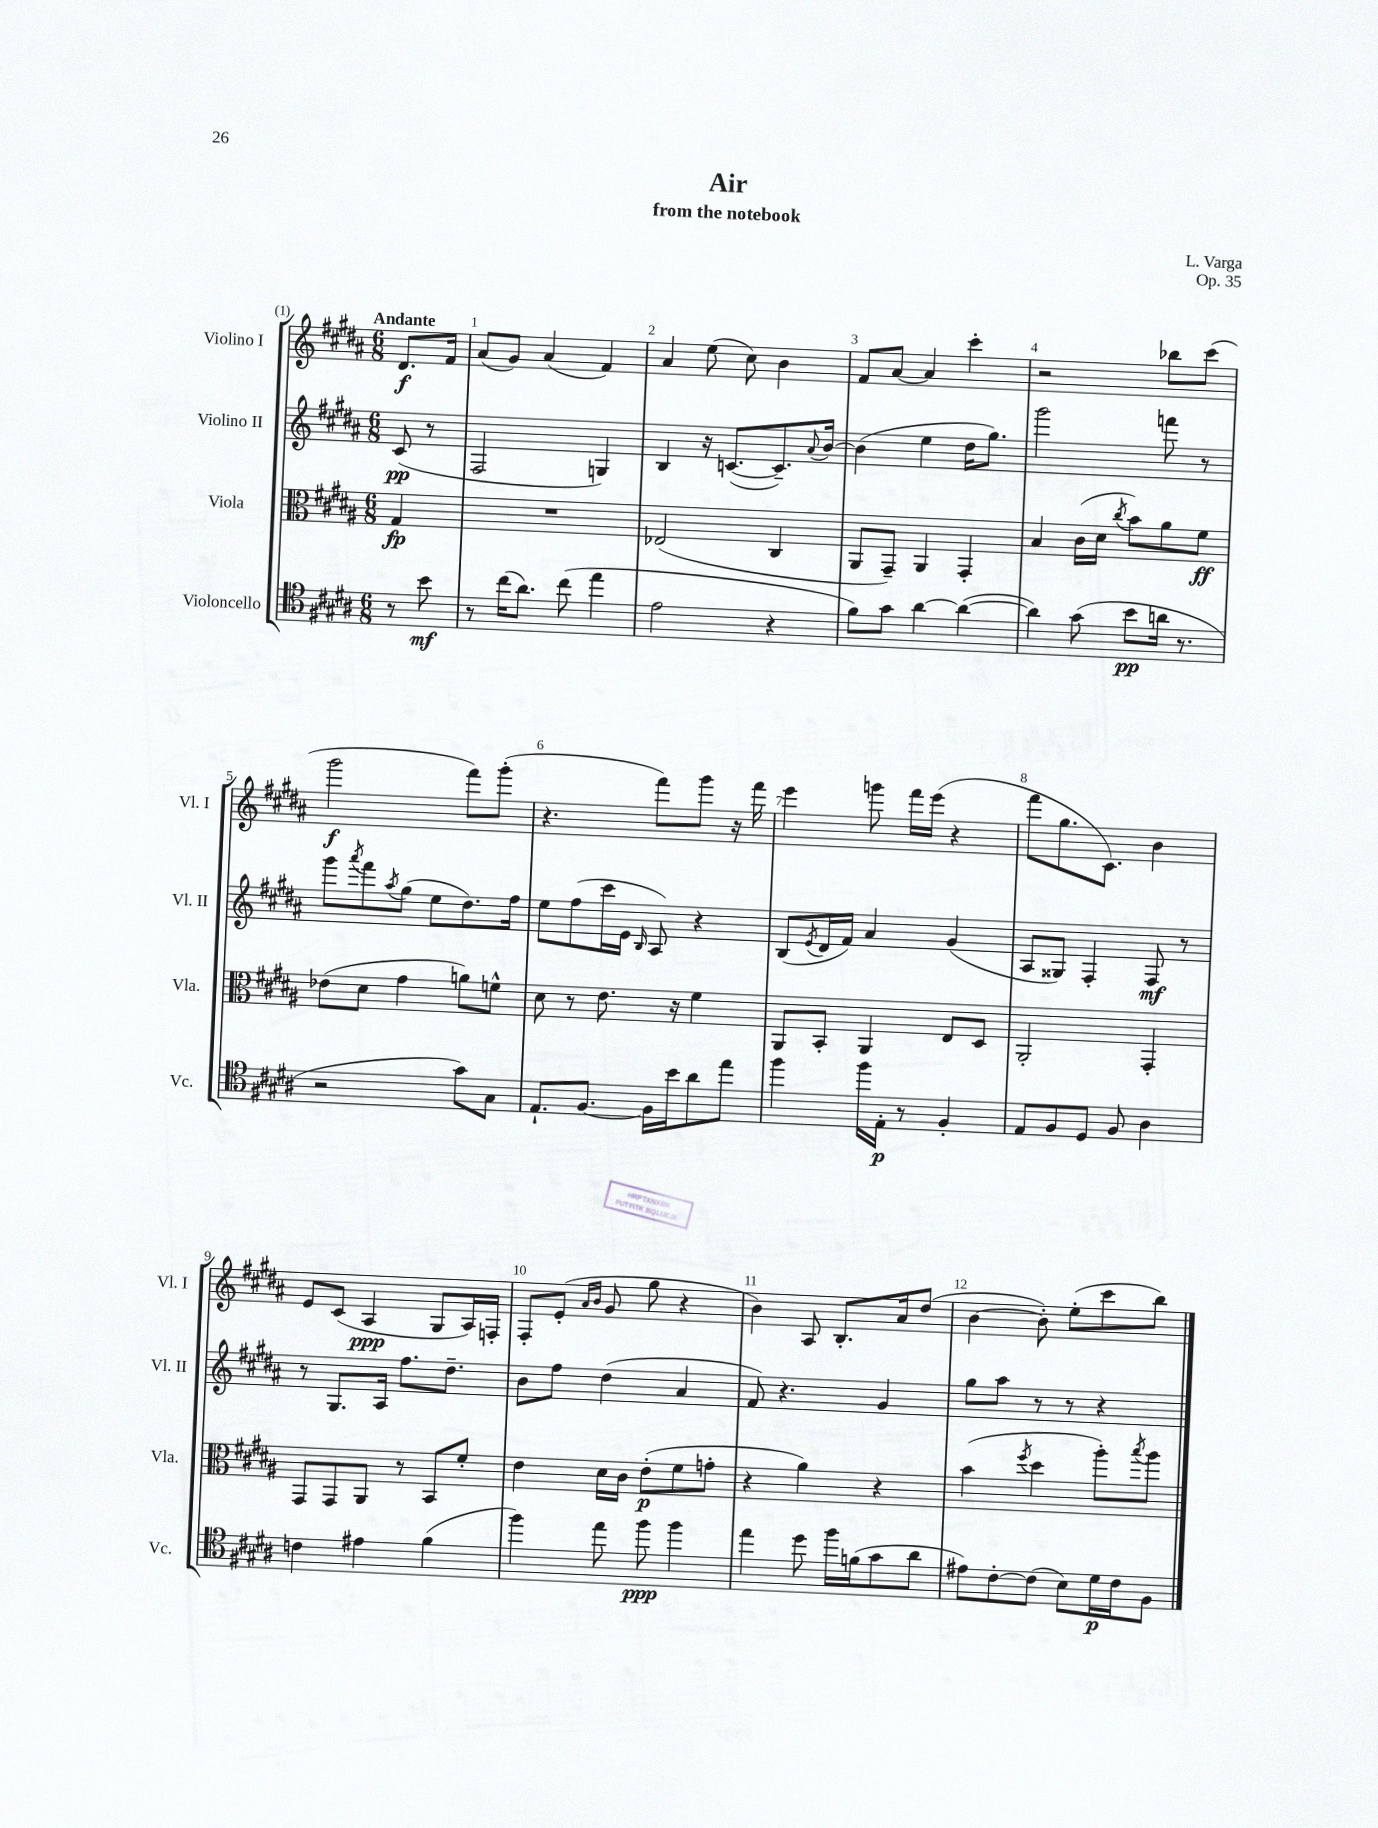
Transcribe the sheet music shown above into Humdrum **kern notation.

**kern	**kern	**kern	**kern
*staff4	*staff3	*staff2	*staff1
*clefC4	*clefC3	*clefG2	*clefG2
*k[f#c#g#d#a#]	*k[f#c#g#d#a#]	*k[f#c#g#d#a#]	*k[f#c#g#d#a#]
*M6/8	*M6/8	*M6/8	*M6/8
8r	4G#	(8c#	8.d#
8b	.	8r	.
.	.	.	16f#
=	=	=	=
8r	2.r	2F#	(8a#
(16cc#	.	.	8g#)
8.a#)	.	.	.
.	.	.	(4a#
(8cc#	.	.	.
4ee	.	4G)	4f#)
=	=	=	=
2e	(2E-	4B	4a#
.	.	16r	(8ee
.	.	([8.c	.
.	.	.	8cc#)
4r	4C#	8.c~])	4b
.	.	8qqa#	.
.	.	[16b	.
=	=	=	=
8f#)	8AA#	(4b]	8f#
8g#	8GG#~)	.	[8a#
[4a#	4AA#	4ee	4a#]
(4a#_	4GG#'	16dd#	4ccc#'
.	.	8.gg#)	.
=	=	=	=
4a#])	4B	2ggg#	2r
(8g#	(16c#	.	.
.	16d#	.	.
.	8qcc#	.	.
8b	8b)	.	.
16a	8a#	8fff	8bb-
8.r	.	.	.
.	8f#	8r	(8ccc#
=	=	=	=
2r	(8e-	8ggg#	2ggg#
.	.	8qaaa#	.
.	8d#	8fff#	.
.	.	8qaa#	.
.	4g#	(8gg#	.
.	.	8ee	.
8g#)	8a)	8.dd#)	8fff#)
8G#	8f^^	.	(8ggg#'
.	.	16ff#	.
=	=	=	=
8.E`	8d#	8ee	4.r
.	8r	(8ff#	.
[8.F#	.	.	.
.	8.e	16ccc#	.
.	.	16e	.
.	.	16qqB	.
16F#]	.	8A#)	8fff#)
16b	16r	.	.
8a#	4f#	4r	8ggg#
8ee	.	.	16r
.	.	.	16fff#
=	=	=	=
4ff#	8AA#	(8B	4eee
.	.	8qe	.
.	8BB'	16d#	.
.	.	16f#)	.
16ff#	4AA#	4a#	8ggg
16E'	.	.	.
8r	.	.	16fff#
.	.	.	(16eee
4F#'	8E	(4g#	4r
.	8D#	.	.
=	=	=	=
8E	2AA#'	8A#	8fff#
8F#	.	8G##)	8.gg#
8D#	.	4F#'	.
.	.	.	8.c#)
8F#	.	.	.
4A#	4GG#'	8F#	4b
.	.	8r	.
=	=	=	=
4c	8GG#	8r	8e
.	8GG#	8.G#	(8c#
4e#	8AA#	.	4A#
.	.	16A#	.
.	8r	8.ff#	.
(4f#	8BB	.	8G#
.	.	8.dd#~	.
.	8f#'	.	16A#)
.	.	.	16F'
=	=	=	=
4ff#)	4e	8b	8F#'
.	.	8ff#	(8e'
.	.	.	16qqa#
.	.	.	16qqb
8ee	16d#	(4dd#	8g#
.	16c#	.	.
8ff#	(8e'	.	8gg#
4ff#	8f#	4a#	4r
.	8g'	.	.
=	=	=	=
4ee	4r	8f#)	4b)
.	.	4.r	.
8dd#	4a#)	.	8A#
16ff#	.	.	8.B'
(16f	.	.	.
8g#	4r	4g#	.
.	.	.	16a#
8a#	.	.	(8dd#
=	=	=	=
8e#)	(4b	8gg#	[4b
[8c#'	.	8aa#	.
.	8qff#	.	.
(8c#]	4dd#	8r	8b'])
8B)	.	8r	(8ee'
16d#	8aa#')	4r	8ccc#
16c#	.	.	.
.	8qbb	.	.
8F#	8aa#	.	8bb)
==	==	==	==
*-	*-	*-	*-
